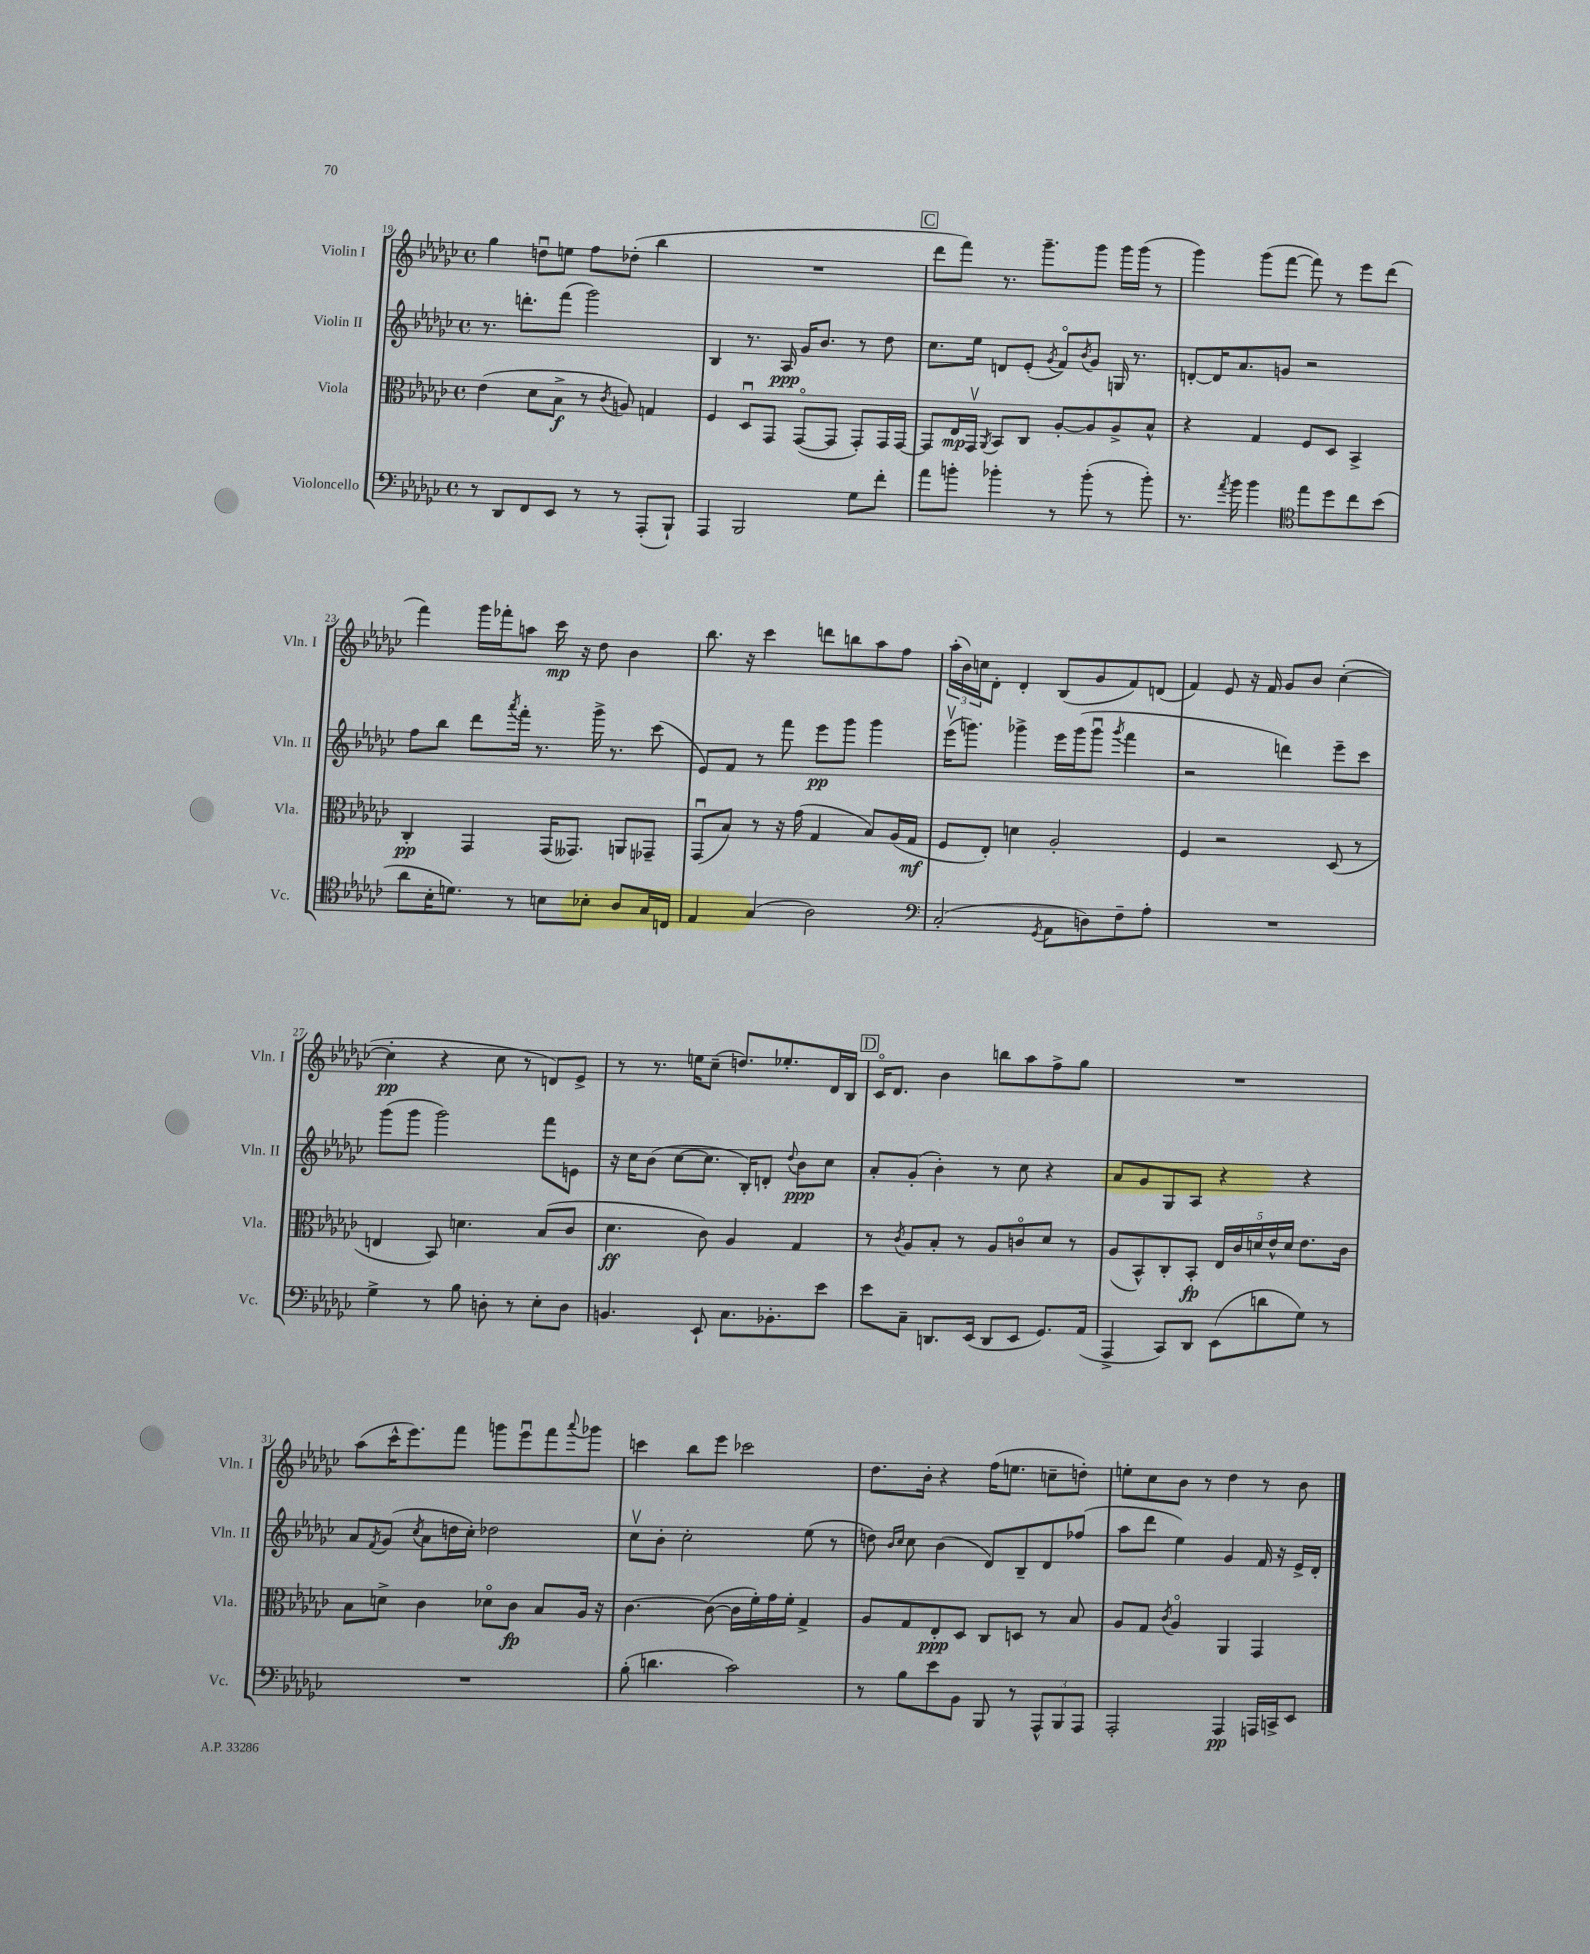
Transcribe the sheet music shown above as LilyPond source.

<<
\new StaffGroup <<
\new Staff = "s0" \with { instrumentName = "Violin I" shortInstrumentName = "Vln. I" } {
    \clef treble \key ges \major \defaultTimeSignature \time 4/4
    ges''4 d''8\downbow e''8 f''8 des''8-.( bes''4 |
    R1 |
    \mark \markup { \box "C" } des'''8 f'''8) r8. ges'''8.-- ges'''8 ges'''16 ges'''16( r8 |
    ges'''4) ges'''8( f'''8~ f'''8) r8 ees'''8 des'''8( |
    f'''4) ges'''16 fes'''16-. a''8 ces'''16\mp r16 des''8 bes'4 |
    bes''8. r16 ces'''4 d'''8 b''8 aes''8 f''8 |
    \tuplet 3/2 { aes''16-.( bes'16) c''16 } des'8-. des'4-. bes8( ges'8 f'8) d'8( |
    f'4) ees'8 r16 f'16 ges'8 bes'8 ces''4~-.( |
    ces''4-.\pp r4 ces''8 r8 d'8) ees'8-> |
    r8 r8. e''16 ces''8--( d''8.) ees''8.-. des'16 bes16 |
    \mark \markup { \box "D" } ces'16\flageolet des'8. bes'4 b''8 aes''8 f''8-> ges''8 |
    R1 |
    aes''8( ces'''16-^ ees'''8.) f'''8 g'''8 ees'''8\downbow f'''8 \appoggiatura { aes'''8 } ges'''8 |
    c'''4 bes''8 ees'''8 ces'''2 |
    des''8. bes'16-. r4 f''16( e''8. c''8-- d''8-.) |
    e''8-. ces''8 bes'8 r8 des''4 r8 bes'8 \bar "|." |
}
\new Staff = "s1" \with { instrumentName = "Violin II" shortInstrumentName = "Vln. II" } {
    \clef treble \key ges \major \defaultTimeSignature \time 4/4
    r8. d'''8.-. f'''8( ges'''2) |
    bes4 r8. aes16\ppp ges'16 bes'8. r8 des''8 |
    \mark \markup { \box "C" } ces''8. ees''16 d'8 ees'8-.( \acciaccatura { ges'8 } f'8\flageolet) \acciaccatura { bes'8 } ges'8 g16 r8. |
    d'8~-. d'16 aes'8. g'8 r2 |
    f''8 bes''8 des'''8 \acciaccatura { aes'''8 } f'''16-. r8. ges'''16-> r8. ces'''8( |
    ees'8) f'8 r8 f'''8 ees'''8\pp ges'''8 ges'''4 |
    ees'''16\upbow( g'''8.) ges'''4-> ees'''16 ges'''16( ges'''8\downbow \acciaccatura { ges'''8 } f'''4 |
    r2 d'''4) ees'''8-- ces'''8 |
    ges'''8( ges'''8 ges'''2) f'''8 e'8 |
    r16 ces''16 bes'8( ces''8~ ces''8. bes16-.) d'8-. \appoggiatura { des''8 } bes'8\ppp ces''8 |
    \mark \markup { \box "D" } aes'8-. ges'8-.( bes'4-.) r8 ces''8 r4 |
    aes'8 ges'8 ges8 aes8 r4 r4 |
    aes'8 \acciaccatura { f'8 } ges'8( \acciaccatura { ces''8 } aes'8 d''16 ces''16-.) des''2 |
    ces''8\upbow bes'8-. ces''2-. ees''8( r8 |
    d''8) \grace { bes'16 ces''16 } ces''8 bes'4( des'8) bes8-- des'8 fes''8( |
    aes''8 des'''8 ees''4) ges'4 f'16 r16 ees'16-> des'16-. \bar "|." |
}
\new Staff = "s2" \with { instrumentName = "Viola" shortInstrumentName = "Vla." } {
    \clef alto \key ges \major \defaultTimeSignature \time 4/4
    ees'4( des'8 bes8->\f r8 \acciaccatura { ces'8 } a8) g4 |
    f4 des8\downbow ges,8 ges,8~\flageolet( ges,8 ges,8-.) ges,16 ges,16~ |
    \mark \markup { \box "C" } ges,8 ees16\mp ges,16\upbow \acciaccatura { aes,8 } bes,8 ces8 aes8~-. aes8 aes8-> bes8-^ |
    r4 ges4 f8 des8 bes,4-> |
    ces4-.\pp ges,4 ges,16( geses,8.) a,8 ges,8-- |
    ges,8\downbow( bes8) r8 r16 ges'16( ges4 bes8) aes16( ges16\mf |
    f8 ees8-.) d'4 aes2-. |
    f4 r2 des8( r8 |
    e4 bes,8) d'4. bes8( ces'8 |
    des'4.\ff ces'8) aes4 ges4 |
    \mark \markup { \box "D" } r8 \acciaccatura { ces'8 } aes8 bes8-. r8 aes8 c'8\flageolet des'8 r8 |
    aes8( bes,8-^) ces8-. bes,8-.\fp \tuplet 5/4 { ees16 ces'16 d'16 ees'16-^ d'16 } ees'8. ces'16 |
    bes8 d'8-> ces'4 des'8\flageolet ces'8\fp bes8 aes16 r16 |
    ces'4.~ ces'8~( ces'16 f'16-.) ges'16 f'16-. ges4-> |
    aes8 ges8 ees8-.\ppp des8 ces8 d8 r8 bes8 |
    aes8 ges8 \acciaccatura { ces'8 } aes4\flageolet aes,4 ges,4 \bar "|." |
}
\new Staff = "s3" \with { instrumentName = "Violoncello" shortInstrumentName = "Vc." } {
    \clef bass \key ges \major \defaultTimeSignature \time 4/4
    r8 des,8 f,8 ees,8 r8 r8 aes,,8-.( bes,,8-!) |
    aes,,4 bes,,2 ges8 f'8-. |
    \mark \markup { \box "C" } aes'8 b'8-. bes'4-. r8 bes'8-.( r8 bes'8-.) |
    r8. \acciaccatura { aes'8 } bes'16 bes'4 \clef tenor ees''8 des''8 ces''8 bes'8( |
    aes'8 bes16-. d'8.) r8 b8 bes8-. aes8 ges16 c16 |
    ees4 ges4( aes2) |
    \clef bass ces2-.( \acciaccatura { ges,8 } aes,8 d8) f8-- aes8-. |
    R1 |
    ges4-> r8 bes8 d8-. r8 ees8-. d8 |
    b,4. ees,8-! ces8. bes,8.-. ees'8 |
    \mark \markup { \box "D" } ees'8 ces8-- d,8. ees,16( d,8 ees,8 ges,8.) aes,16( |
    aes,,4-> ces,8) des,8 ees,8( d'8 ges8) r8 |
    R1 |
    bes8-.( d'4. ces'2) |
    r8 bes8 ees'8 bes,8 bes,,8 r8 \tuplet 3/2 { aes,,8-^ bes,,8 aes,,8 } |
    aes,,2-. aes,,4\pp a,,16 c,16-> ees,8 \bar "|." |
}
>>
>>
\layout { \context { \Score currentBarNumber = #19 } }
